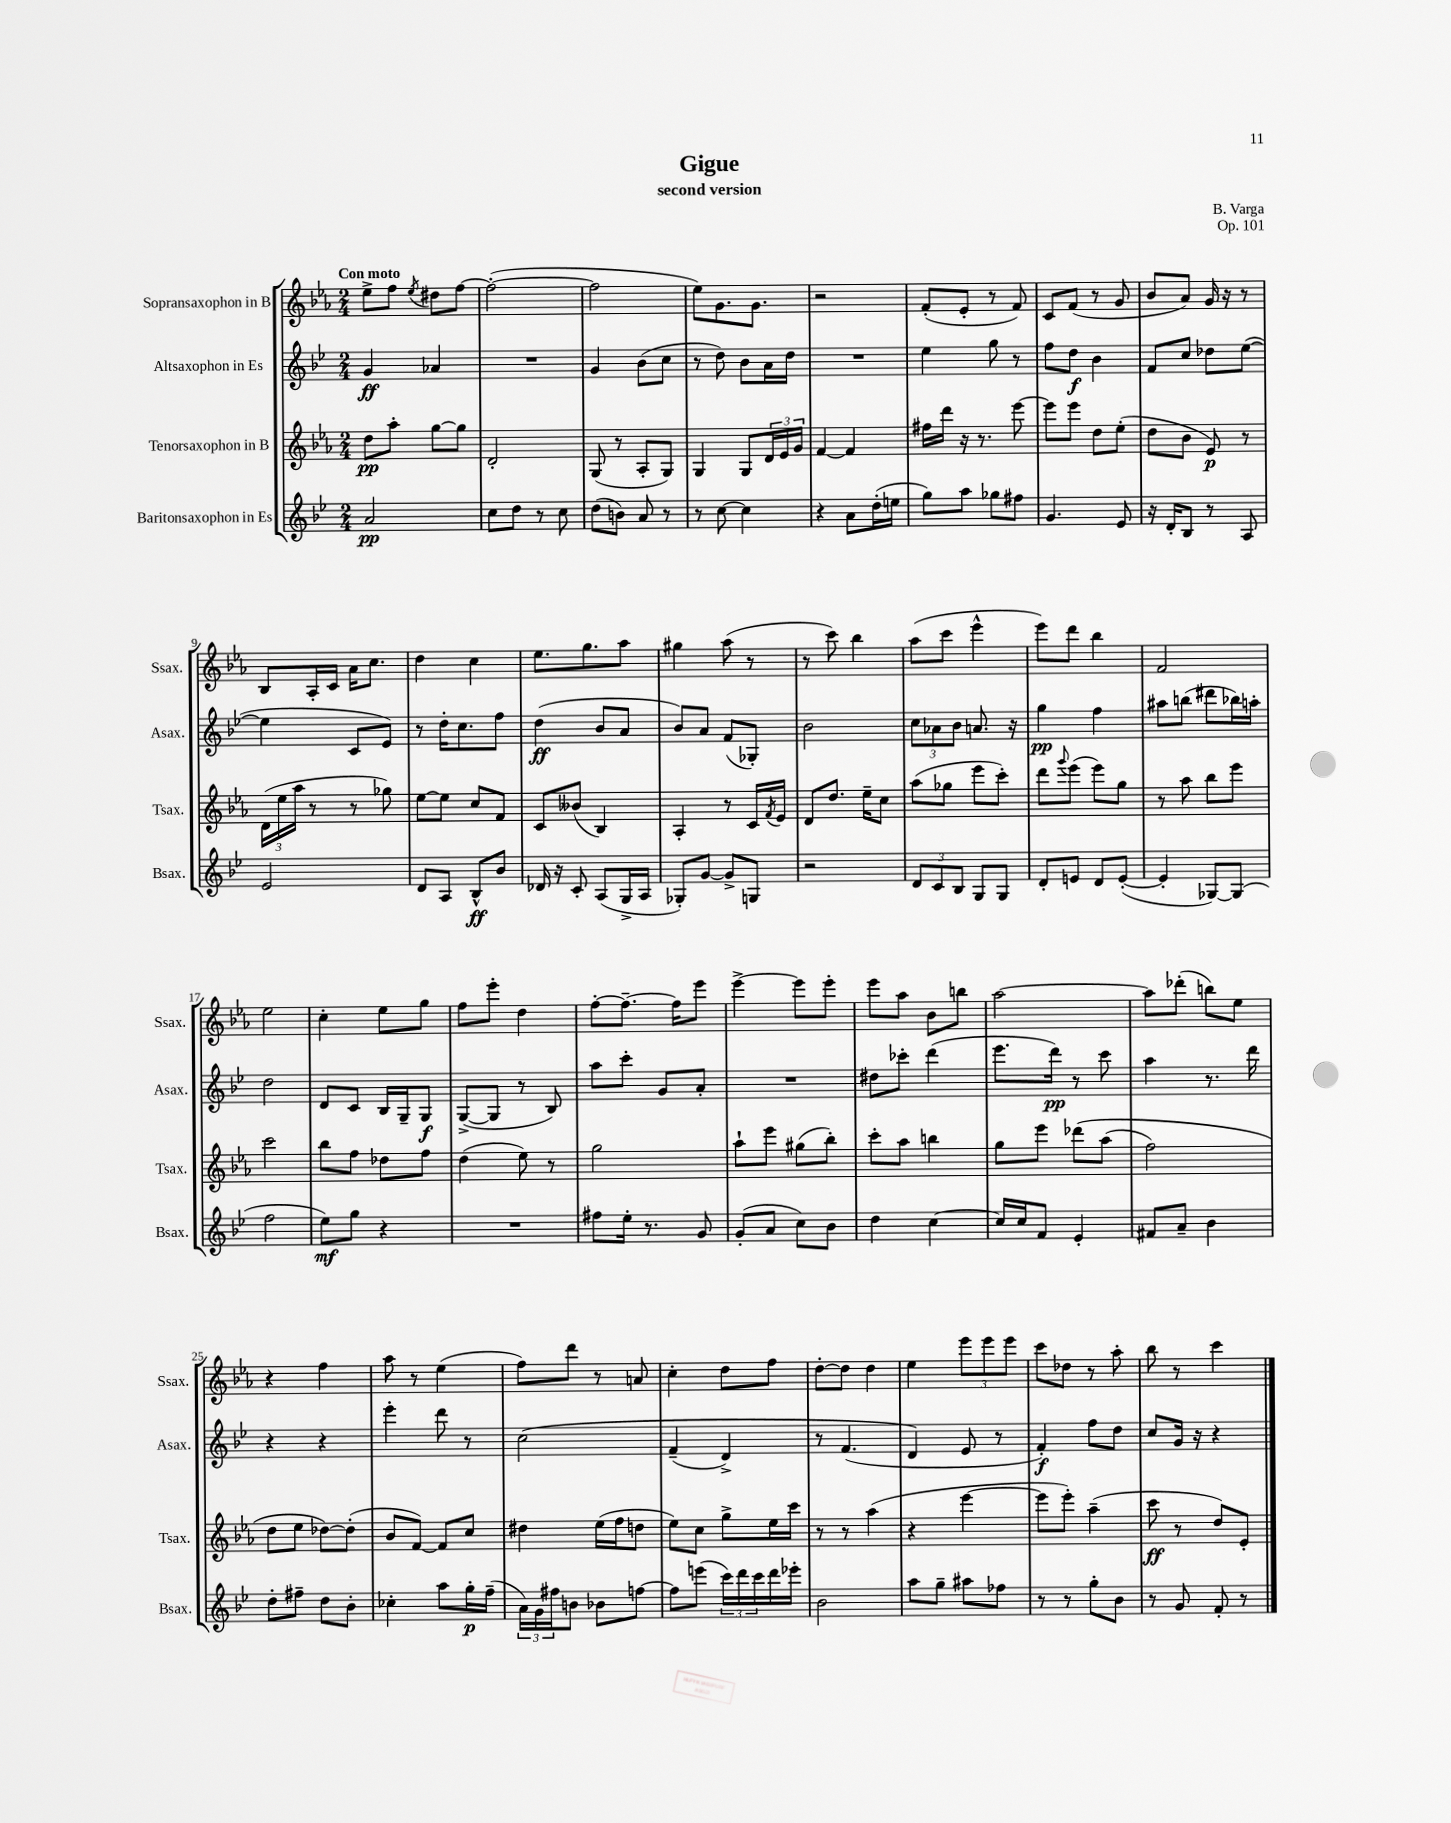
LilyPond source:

\header { title = "Gigue" composer = "B. Varga" subtitle = "second version" opus = "Op. 101" }
<<
\new StaffGroup <<
\new Staff = "s0" \with { instrumentName = "Sopransaxophon in B" shortInstrumentName = "Ssax." } {
    \clef treble \key ees \major \numericTimeSignature \time 2/4 \tempo "Con moto"
    ees''8-> f''8 \acciaccatura { ees''8 } dis''8 f''8~ |
    f''2~-.( |
    f''2 |
    ees''8) g'8. g'8. |
    r2 |
    f'8-.( ees'8-. r8 f'8) |
    c'8 f'8( r8 g'8 |
    bes'8 aes'8) g'16 r16 r8 |
    bes8 aes16-. c'16 aes'16 c''8. |
    d''4 c''4 |
    ees''8. g''8. aes''8 |
    gis''4 aes''8( r8 |
    r8 c'''8) bes''4 |
    aes''8( c'''8 ees'''4-^ |
    ees'''8) d'''8 bes''4 |
    f'2 |
    ees''2 |
    c''4-. ees''8 g''8 |
    f''8 ees'''8-. d''4 |
    f''8~-. f''8.~-- f''16 ees'''8 |
    ees'''4~-> ees'''8 ees'''8-. |
    ees'''8 aes''8 bes'8 b''8 |
    aes''2~ |
    aes''8 des'''8-.( b''8) ees''8 |
    r4 f''4 |
    aes''8 r8 ees''4( |
    f''8) d'''8 r8 a'8 |
    c''4-. d''8 f''8 |
    d''8~-. d''8 d''4 |
    ees''4 \tuplet 3/2 { ees'''8 ees'''8 ees'''8 } |
    c'''8 des''8 r8 aes''8-. |
    bes''8 r8 c'''4 \bar "|." |
}
\new Staff = "s1" \with { instrumentName = "Altsaxophon in Es" shortInstrumentName = "Asax." } {
    \clef treble \key bes \major \numericTimeSignature \time 2/4
    g'4\ff aes'4 |
    R2 |
    g'4 bes'8( c''8 |
    r8 d''8) bes'8 a'16 d''16 |
    R2 |
    ees''4 g''8 r8 |
    f''8 d''8\f bes'4 |
    f'8 c''8 des''8 ees''8~( |
    ees''4 c'8 ees'8) |
    r8 d''16-. c''8. f''8 |
    d''4\ff( bes'8 a'8 |
    bes'8) a'8 f'8( ges8-.) |
    bes'2 |
    \tuplet 3/2 { c''8 aes'8 bes'8 } a'8. r16 |
    g''4\pp f''4 |
    ais''8 b''8( dis'''8 bes''16) a''16-. |
    d''2 |
    d'8 c'8 bes16 g16-- g8\f |
    g8~->( g8 r8 bes8) |
    a''8 c'''8-. g'8 a'8-. |
    R2 |
    dis''8 ces'''8-. d'''4( |
    ees'''8. d'''16\pp) r8 c'''8 |
    a''4 r8. d'''16 |
    r4 r4 |
    ees'''4-. d'''8 r8 |
    c''2\( |
    f'4--( d'4->) |
    r8 f'4.( |
    d'4\) ees'8 r8 |
    f'4-.\f) f''8 d''8 |
    c''8 g'16 r16 r4 \bar "|." |
}
\new Staff = "s2" \with { instrumentName = "Tenorsaxophon in B" shortInstrumentName = "Tsax." } {
    \clef treble \key ees \major \numericTimeSignature \time 2/4
    d''8\pp aes''8-. g''8~ g''8 |
    d'2-. |
    g8( r8 aes8-. g8) |
    g4 g8 \tuplet 3/2 { d'16 ees'16 g'16 } |
    f'4~ f'4 |
    fis''16 d'''16 r16 r8. ees'''8~ |
    ees'''8 ees'''8 d''8 ees''8-.( |
    d''8 bes'8 ees'8\p) r8 |
    \tuplet 3/2 { d'16( ees''16 aes''16 } r8 r8 ges''8) |
    ees''8~ ees''8 c''8 f'8 |
    c'8 beses'8( bes4) |
    aes4-. r8 c'16 \acciaccatura { f'8 } ees'16 |
    d'8 d''8. ees''16-- c''8 |
    aes''8( ges''8 ees'''8 c'''8-.) |
    d'''8 \appoggiatura { g'''8 } ees'''8( ees'''8) g''8 |
    r8 aes''8 bes''8 ees'''8 |
    c'''2 |
    bes''8 f''8 des''8 f''8 |
    d''4( ees''8) r8 |
    g''2 |
    aes''8-! ees'''8 gis''8( bes''8-.) |
    c'''8-. aes''8 b''4 |
    g''8 ees'''8 des'''8\( aes''8( |
    f''2) |
    d''8 ees''8 des''8~\) des''8-.( |
    bes'8 f'8~) f'8 c''8 |
    dis''4 ees''16( f''16 d''8 |
    ees''8) c''8 g''8-> ees''16 c'''16 |
    r8 r8 aes''4( |
    r4 ees'''4~ |
    ees'''8 ees'''8-.) aes''4--( |
    c'''8\ff r8 d''8) ees'8-. \bar "|." |
}
\new Staff = "s3" \with { instrumentName = "Baritonsaxophon in Es" shortInstrumentName = "Bsax." } {
    \clef treble \key bes \major \numericTimeSignature \time 2/4
    a'2\pp |
    c''8 d''8 r8 c''8 |
    d''8( b'8) a'8 r8 |
    r8 c''8~ c''4 |
    r4 a'8 d''16-.( e''16 |
    g''8) a''8 ges''8 fis''8 |
    g'4. ees'8 |
    r16 d'16-. bes8 r8 a8 |
    ees'2 |
    d'8 a8 bes8-^\ff bes'8 |
    des'16 r16 c'8-. a8( g16-> a16 |
    ges8-.) g'8~ g'8-> g8 |
    r2 |
    \tuplet 3/2 { d'8 c'8 bes8 } g8 g8 |
    d'8-. e'8 d'8 e'8~-.( |
    e'4-. ges8~) ges8( |
    f''2 |
    ees''8\mf) g''8 r4 |
    R2 |
    fis''8 ees''16-. r8. g'8 |
    g'8-.( a'8 c''8) bes'8 |
    d''4 c''4~ |
    c''16 c''16 f'8 ees'4-. |
    fis'8 a'8-- bes'4 |
    d''8-. fis''8-- d''8 bes'8-. |
    ces''4-. a''8 g''16-.\p f''16--( |
    \tuplet 3/2 { a'16) g'16 fis''16 } b'8 bes'8 f''8~ |
    f''8 e'''8( \tuplet 3/2 { c'''16) d'''16 c'''16 } d'''16 ees'''16-. |
    bes'2 |
    a''8 g''8-- ais''8 fes''8 |
    r8 r8 g''8-. bes'8 |
    r8 g'8 f'8-. r8 \bar "|." |
}
>>
>>
